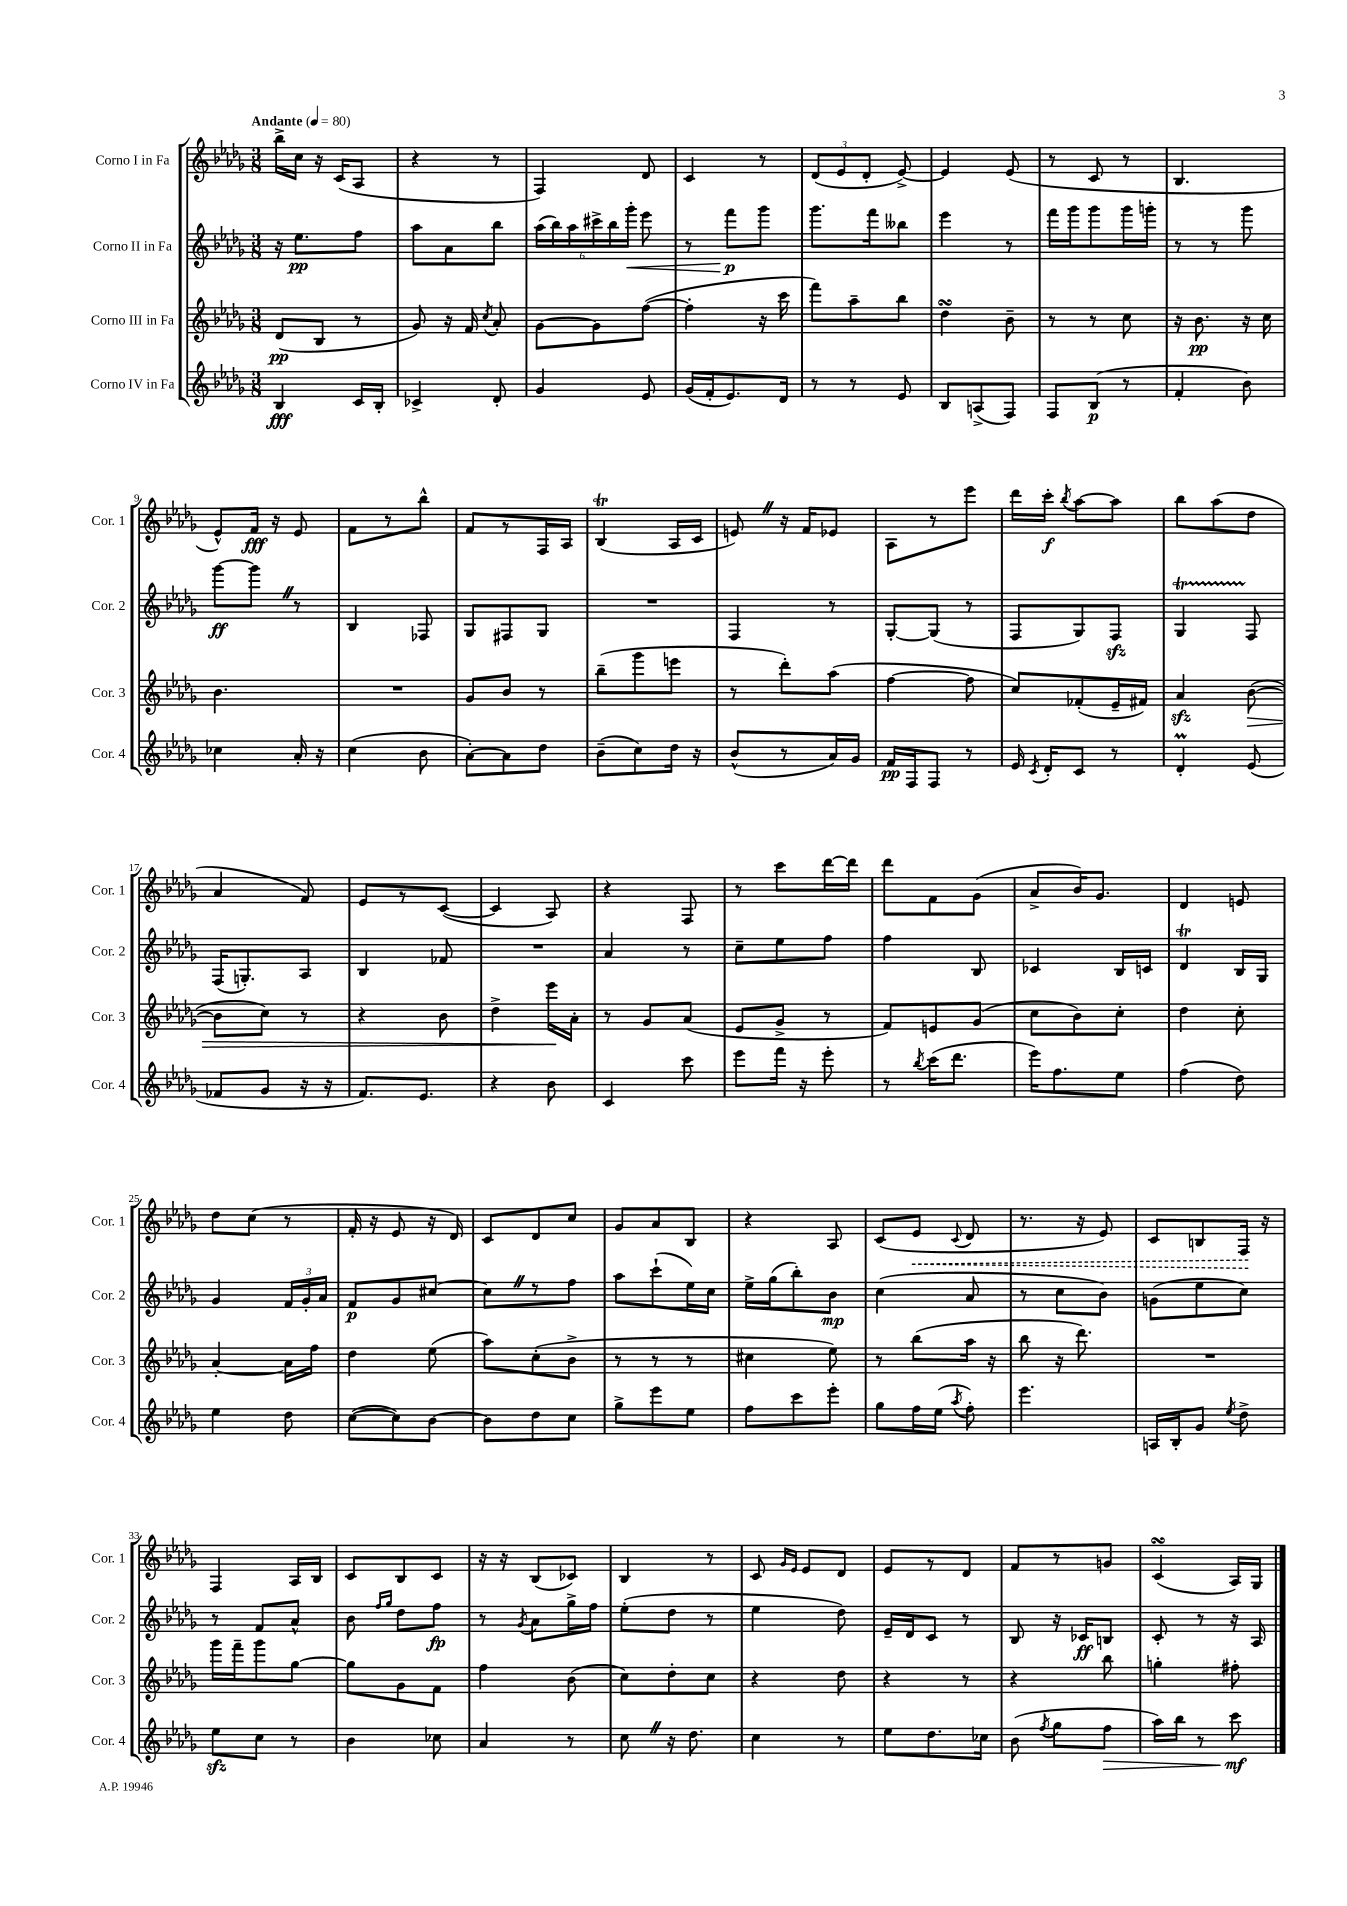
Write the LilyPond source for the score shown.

<<
\new StaffGroup <<
\new Staff = "s0" \with { instrumentName = "Corno I in Fa" shortInstrumentName = "Cor. 1" } {
    \clef treble \key des \major \numericTimeSignature \time 3/8 \tempo "Andante" 4 = 80
    \autoBeamOff bes''16[-> c''16] r16 c'16[( aes8] |
    r4 r8 |
    f4) des'8 |
    c'4 r8 |
    \tuplet 3/2 { des'8[( ees'8 des'8]-. } ees'8~->) |
    ees'4 ees'8( |
    r8 c'8 r8 |
    bes4. |
    ees'8[-^) f'16]\fff r16 ees'8 |
    f'8[ r8 bes''8]-^ |
    f'8[ r8 f16 aes16] |
    bes4\trill( aes16[ c'16] |
    e'8) \once \override BreathingSign.text = \markup { \musicglyph "scripts.caesura.straight" } \breathe r16 f'16[ ees'8] |
    aes8[ r8 ees'''8] |
    des'''16[ c'''16]-.\f \acciaccatura { bes''8 } aes''8[~ aes''8] |
    bes''8[ aes''8( des''8] |
    aes'4 f'8) |
    ees'8[ r8 c'8]~( |
    c'4 aes8) |
    r4 f8 |
    r8 c'''8[ des'''16~ des'''16] |
    des'''8[ f'8 ges'8]( |
    aes'8[-> bes'16) ges'8.] |
    des'4 e'8 |
    des''8[ c''8]( r8 |
    f'16-. r16 ees'8 r16 des'16) |
    c'8[ des'8 c''8] |
    ges'8[ aes'8 bes8] |
    r4 aes8 |
    c'8[( \once \override Hairpin.style = #'dashed-line ees'8]\< \appoggiatura { c'8 } des'8 |
    r8. r16 ees'8) |
    c'8[ b8 f16]\! r16 |
    f4 aes16[ bes16] |
    c'8[ bes8 c'8] |
    r16 r16 bes8[( ces'8]) |
    bes4 r8 |
    c'8 \grace { ges'16[ ees'16] } ees'8[ des'8] |
    ees'8[ r8 des'8] |
    f'8[ r8 g'8] |
    c'4\turn( aes16[) ges16] \bar "|." |
}
\new Staff = "s1" \with { instrumentName = "Corno II in Fa" shortInstrumentName = "Cor. 2" } {
    \clef treble \key des \major \numericTimeSignature \time 3/8
    \autoBeamOff r16 ees''8.[\pp f''8] |
    aes''8[ aes'8 bes''8] |
    \tuplet 6/4 { aes''16[( bes''16) aes''16 cis'''16-> bes''16 ges'''16]-.\< } ees'''8 |
    r8 f'''8[\p\! ges'''8] |
    ges'''8.[ f'''16 beses''8] |
    ees'''4 r8 |
    f'''16[ ges'''16 ges'''8 ges'''16 g'''16]-. |
    r8 r8 ges'''8 |
    ges'''8[~\ff ges'''8] \once \override BreathingSign.text = \markup { \musicglyph "scripts.caesura.straight" } \breathe r8 |
    bes4 fes8 |
    ges8[ fis8 ges8] |
    R4. |
    f4 r8 |
    ges8[~-. ges8]( r8 |
    f8[ ges8) f8]\sfz |
    ges4\startTrillSpan f8\stopTrillSpan |
    f16[( g8.-.) aes8] |
    bes4 fes'8 |
    R4. |
    aes'4 r8 |
    c''8[-- ees''8 f''8] |
    f''4 bes8 |
    ces'4 bes16[ c'16] |
    des'4\trill bes16[ ges16] |
    ges'4 \tuplet 3/2 { f'16[ ges'16-. aes'16] } |
    f'8[\p ges'8 cis''8]~ |
    cis''8[ \once \override BreathingSign.text = \markup { \musicglyph "scripts.caesura.straight" } \breathe r8 f''8] |
    aes''8[ c'''8-!( ees''16) c''16] |
    ees''16[-> ges''16( bes''8-.) bes'8]\mp |
    c''4( aes'8 |
    r8 c''8[ bes'8]) |
    g'8[( ees''8 c''8]) |
    r8 f'8[ aes'8]-^ |
    bes'8 \grace { f''16[ ges''16] } des''8[ f''8]\fp |
    r8 \acciaccatura { ges'8 } aes'8[ ges''16-> f''16] |
    ees''8[-.( des''8] r8 |
    ees''4 des''8) |
    ees'16[-- des'16 c'8] r8 |
    bes8 r16 ces'16[\ff b8] |
    c'8-. r8 r16 aes16 \bar "|." |
}
\new Staff = "s2" \with { instrumentName = "Corno III in Fa" shortInstrumentName = "Cor. 3" } {
    \clef treble \key des \major \numericTimeSignature \time 3/8
    \autoBeamOff des'8[\pp( bes8] r8 |
    ges'8) r16 f'16 \acciaccatura { c''8 } aes'8-. |
    ges'8[~ ges'8 f''8]~( |
    f''4-. r16 c'''16 |
    f'''8[) aes''8-- bes''8] |
    des''4\turn bes'8-- |
    r8 r8 c''8 |
    r16 bes'8.\pp r16 c''16 |
    bes'4. |
    R4. |
    ges'8[ bes'8] r8 |
    bes''8[--( ges'''8 e'''8] |
    r8 des'''8[-.) aes''8]( |
    f''4~ f''8 |
    c''8[) fes'8-.( ees'16-- fis'16]) |
    aes'4\sfz bes'8~\>( |
    bes'8[ c''8]) r8 |
    r4 bes'8 |
    des''4-> ees'''16[\! aes'16]-. |
    r8 ges'8[ aes'8]( |
    ees'8[ ges'8]-> r8 |
    f'8[) e'8 ges'8]( |
    c''8[ bes'8) c''8]-. |
    des''4 c''8-. |
    aes'4~-. aes'16[ f''16] |
    des''4 ees''8( |
    aes''8[) c''8-.( bes'8]-> |
    r8 r8 r8 |
    cis''4 ees''8) |
    r8 bes''8[( aes''16] r16 |
    bes''8 r16 des'''8.) |
    R4. |
    ges'''16[ f'''16-- ges'''8 ges''8]~ |
    ges''8[ ges'8 f'8] |
    f''4 bes'8( |
    c''8[) des''8-. c''8] |
    r4 des''8 |
    r4 r8 |
    r4 bes''8 |
    g''4-. fis''8-. \bar "|." |
}
\new Staff = "s3" \with { instrumentName = "Corno IV in Fa" shortInstrumentName = "Cor. 4" } {
    \clef treble \key des \major \numericTimeSignature \time 3/8
    \autoBeamOff bes4\fff c'16[ bes16]-. |
    ces'4-> des'8-. |
    ges'4 ees'8 |
    ges'16[( f'16-. ees'8.) des'16] |
    r8 r8 ees'8 |
    bes8[ a8->( f8]) |
    f8[ bes8]\p( r8 |
    f'4-. bes'8) |
    ces''4 aes'16-. r16 |
    c''4( bes'8 |
    aes'8[~-.) aes'8 des''8] |
    bes'8[--( c''8) des''16] r16 |
    bes'8[-^( r8 aes'16) ges'16] |
    f'16[\pp f16 f8] r8 |
    ees'16 \acciaccatura { c'8 } des'16[-. c'8] r8 |
    des'4-.\prall ees'8( |
    fes'8[ ges'8] r16 r16 |
    f'8.[) ees'8.] |
    r4 bes'8 |
    c'4 c'''8 |
    ees'''8[ f'''16] r16 ees'''8-. |
    r8 \acciaccatura { bes''8 } c'''16[( des'''8.] |
    ees'''16[) f''8. ees''8] |
    f''4( des''8) |
    ees''4 des''8 |
    c''8[~( c''8) bes'8]~ |
    bes'8[ des''8 c''8] |
    ges''8[-> ees'''8 ees''8] |
    f''8[ c'''8 ees'''8]-. |
    ges''8[ f''16 ees''16]( \acciaccatura { aes''8 } f''8-.) |
    ees'''4. |
    a16[ bes16-. ges'8] \acciaccatura { ees''8 } des''8-> |
    ees''8[\sfz c''8] r8 |
    bes'4 ces''8 |
    aes'4 r8 |
    c''8 \once \override BreathingSign.text = \markup { \musicglyph "scripts.caesura.straight" } \breathe r16 des''8. |
    c''4 r8 |
    ees''8[ des''8. ces''16] |
    bes'8( \acciaccatura { f''8 } ges''8[ f''8]\> |
    aes''16[) bes''16] r8 c'''8\mf\! \bar "|." |
}
>>
>>
